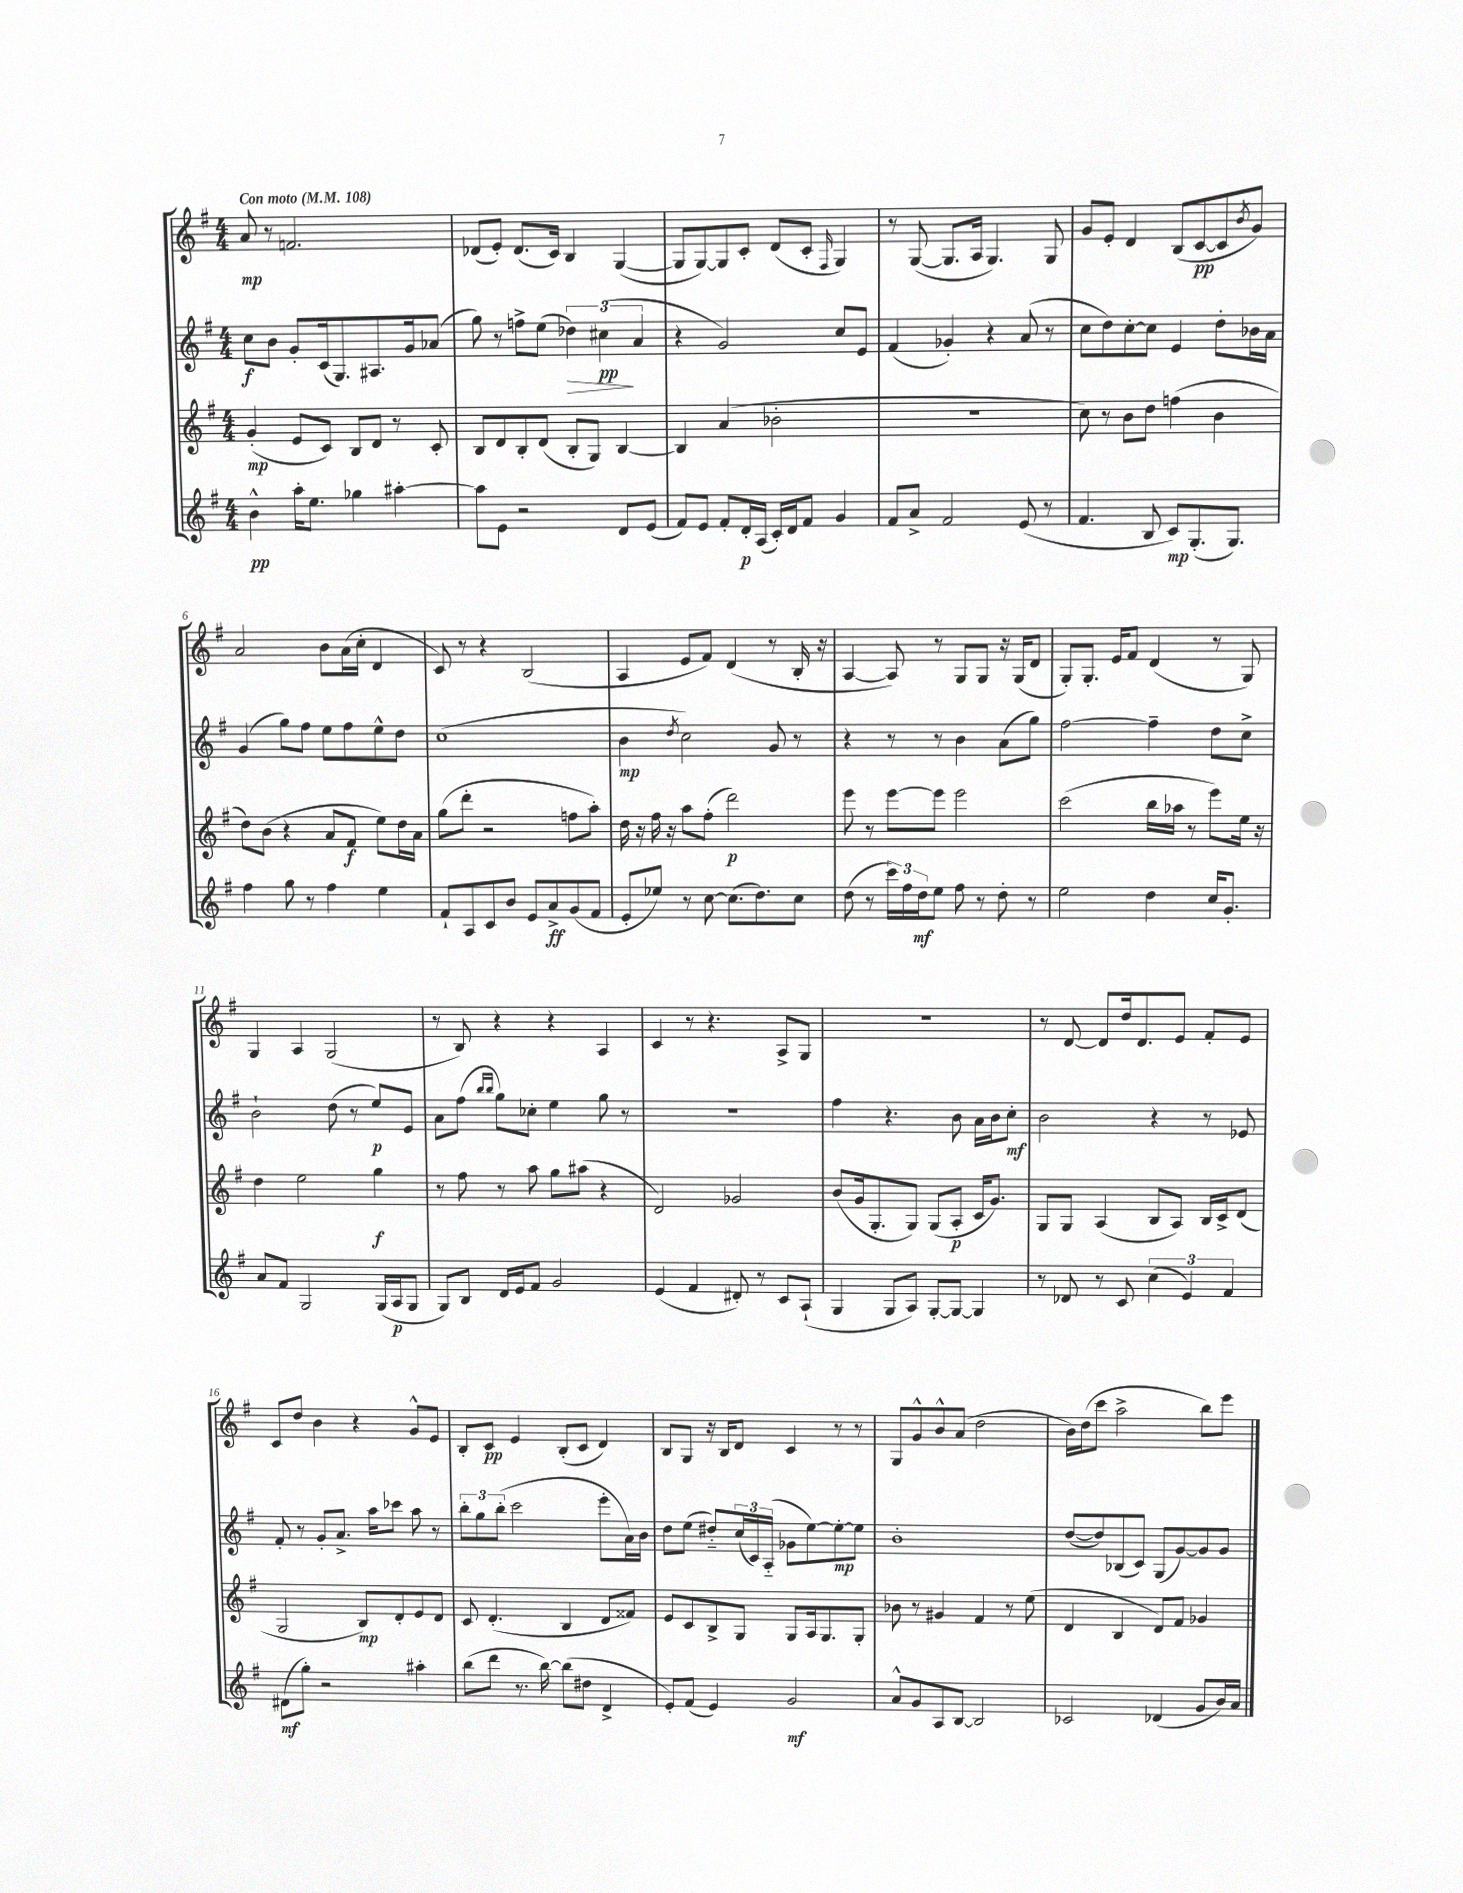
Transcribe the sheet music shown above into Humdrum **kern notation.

**kern	**kern	**kern	**kern
*staff4	*staff3	*staff2	*staff1
*clefG2	*clefG2	*clefG2	*clefG2
*k[f#]	*k[f#]	*k[f#]	*k[f#]
*M4/4	*M4/4	*M4/4	*M4/4
*MM108	*MM108	*MM108	*MM108
4b^^	(4g'	8cc	8a
.	.	8b	8r
16aa'	8e	8g'	2.f
8.ee	.	.	.
.	8c)	(16c	.
.	.	8.G)	.
4gg-	8B	.	.
.	8d	8.A#	.
[4aa#'	8r	.	.
.	.	16g	.
.	8c'	(8a-	.
=	=	=	=
8aa#]	8B	8gg)	(8d-
8e	8d	8r	8e')
2r	8B'	8ff^	(8.d-
.	(8d	(8ee	.
.	.	.	16c)
.	8B'	6dd-)	4B
.	8G)	.	.
.	.	(6cc#	.
8d	[4B	.	([4G
.	.	6a	.
(8e	.	.	.
=	=	=	=
8f#)	4B]	4r	8G]
8e	.	.	[8G)
8f#'	(4a	2g)	8G]
16d'	.	.	8c'
(16A	.	.	.
16c')	2b-'	.	(8d
16d	.	.	.
8f#	.	.	8c'
.	.	.	16qqF#
4g	.	8cc	4G)
.	.	8e	.
=	=	=	=
8f#	1r	(4f#	8r
8a^	.	.	([8G
2f#	.	4g-')	8.G]
.	.	.	16A
.	.	4r	4.G)
(8e	.	(8a	.
8r	.	8r	8G
=	=	=	=
4.f#	8cc)	8cc	8g
.	8r	8dd)	8e'
.	8b	[8cc'	4d
8B	8dd	8cc]	.
8c)	(4ff	4e	(8B
(8.G'	.	.	[8c
.	4b	8dd'	8c]
8.G)	.	.	.
.	.	.	8qb
.	.	16b-	8g)
.	.	16a	.
=	=	=	=
4ff#	8dd)	(4g	2a
.	(8b	.	.
8gg	4r	8gg)	.
8r	.	8ff#	.
4ff#	8a	8ee	8b
.	8f#	8ff#	(16a
.	.	.	16cc'
4ee	8ee)	8ee^^	4d
.	16dd	8dd	.
.	16a	.	.
=	=	=	=
8f#`	(8gg	(1cc	8c)
8A	8ddd'	.	8r
8c	2r	.	4r
8b	.	.	.
8e	.	.	(2B
8a^	.	.	.
(8g	8ff	.	.
8f#	8aa')	.	.
=	=	=	=
8e'	16dd	4b	4A
.	16r	.	.
8ee-)	16ff#	.	.
.	16r	.	.
.	.	8qdd	.
8r	8aa	2cc)	8e
[8cc	(8ff#'	.	8f#)
(8.cc]	2ddd)	.	(4d
8.dd)	.	.	.
.	.	8g	8r
8cc	.	8r	16B'
.	.	.	16r
=	=	=	=
(8dd	8eee	4r	[4A
8r	8r	.	.
24ccc)	[8eee	8r	8A])
24ff#	.	.	.
24dd	.	.	.
8ee	8eee]	8r	8r
8ff#	2eee	4b	8G
8r	.	.	8G
8dd'	.	(8a	16r
.	.	.	(16G
8r	.	8gg)	8d
=	=	=	=
2ee	(2ccc	[2ff#	8G')
.	.	.	8.G'
.	.	.	16e
.	.	.	8f#
4dd	16bb	4ff#~]	(4d
.	16aa-	.	.
.	8r	.	.
16cc	8eee)	8dd	8r
8.g'	.	.	.
.	16ee	8cc^	8G)
.	16r	.	.
=	=	=	=
8a	4dd	2b`	4G
8f#	.	.	.
2G	2ee	.	4A
.	.	(8dd	(2G
.	.	8r	.
(16G	4gg	8ee)	.
16A	.	.	.
8G	.	8e	.
=	=	=	=
8G)	8r	8a	8r
8B	8ff#	(8ff#	8B)
.	.	16qqbb	.
.	.	16qqbb	.
16d	8r	8gg)	4r
16e	.	.	.
8f#	8aa	8cc-'	.
2g	8gg	4ee	4r
.	(8aa#	.	.
.	4r	8gg	4A
.	.	8r	.
=	=	=	=
(4e	2d)	1r	4c
4f#	.	.	8r
.	.	.	4.r
8d#')	2g-	.	.
8r	.	.	.
8c	.	.	8A^
(8A`	.	.	8G
=	=	=	=
4G	(8b	4ff#	1r
.	16g	.	.
.	8.G'	.	.
8G	.	4.r	.
8A)	8G)	.	.
[8G'	(8G	.	.
8G_	8A'	8b	.
4G]	16c	16a	.
.	8.g)	16b	.
.	.	8cc'	.
=	=	=	=
8r	8G	2b	8r
8d-	8G	.	[8d
8r	(4A	.	8d]
8c	.	.	16dd
.	.	.	8.d
(6cc	8B	4r	.
.	8A)	.	8e
6e)	.	.	.
.	16B	8r	8f#'
.	16c^	.	.
6f#	.	.	.
.	(8d	8e-	8e
=	=	=	=
(8d#	2G	8f#'	8c
8gg')	.	8r	8dd
2r	.	8g'	4b
.	.	8.a^	.
.	8B)	.	4r
.	.	16aa	.
.	8d'	8ccc-	.
4aa#'	8e	8aa	8g^^
.	8d	8r	8e
=	=	=	=
(8bb	8c	12bb'	8B'
.	.	12gg	.
8ddd	(4.d'	.	8c
.	.	(12bb'	.
8.r	.	2ccc	4e
[16bb)	.	.	.
(8bb]	4B	.	(8B'
8dd#	.	.	8c
4d^	8d	8eee'	4d)
.	8f##)	16a)	.
.	.	16b	.
=	=	=	=
8e')	8e	8dd	8B
(8f#	8c	(8ee	8G
4e)	8B^	8dd#'~)	16r
.	.	.	16B
.	8G	(24cc	8d
.	.	24c)	.
.	.	(24A'~	.
2g	8G	8g-	4c
.	16A	[8ee)	.
.	8.G	.	.
.	.	8ee'_	8r
.	8G'	8ee]	8r
=	=	=	=
8a^^	8b-	1b'	8G
8g	8r	.	8g^^
8A	4g#	.	8b^^
[8B	.	.	(8a
2B]	4f#	.	2dd
.	8r	.	.
.	(8ee	.	.
=	=	=	=
2c-	4d	([8dd	16b)
.	.	.	(16dd
.	.	8dd])	8ccc
.	4B	(8B-	2aa^
.	.	8c)	.
(4d-	8d)	(8G	.
.	8f#	[8g)	.
8g	4g-	8g]	8bb)
16b)	.	8g	8eee
16a	.	.	.
==	==	==	==
*-	*-	*-	*-
